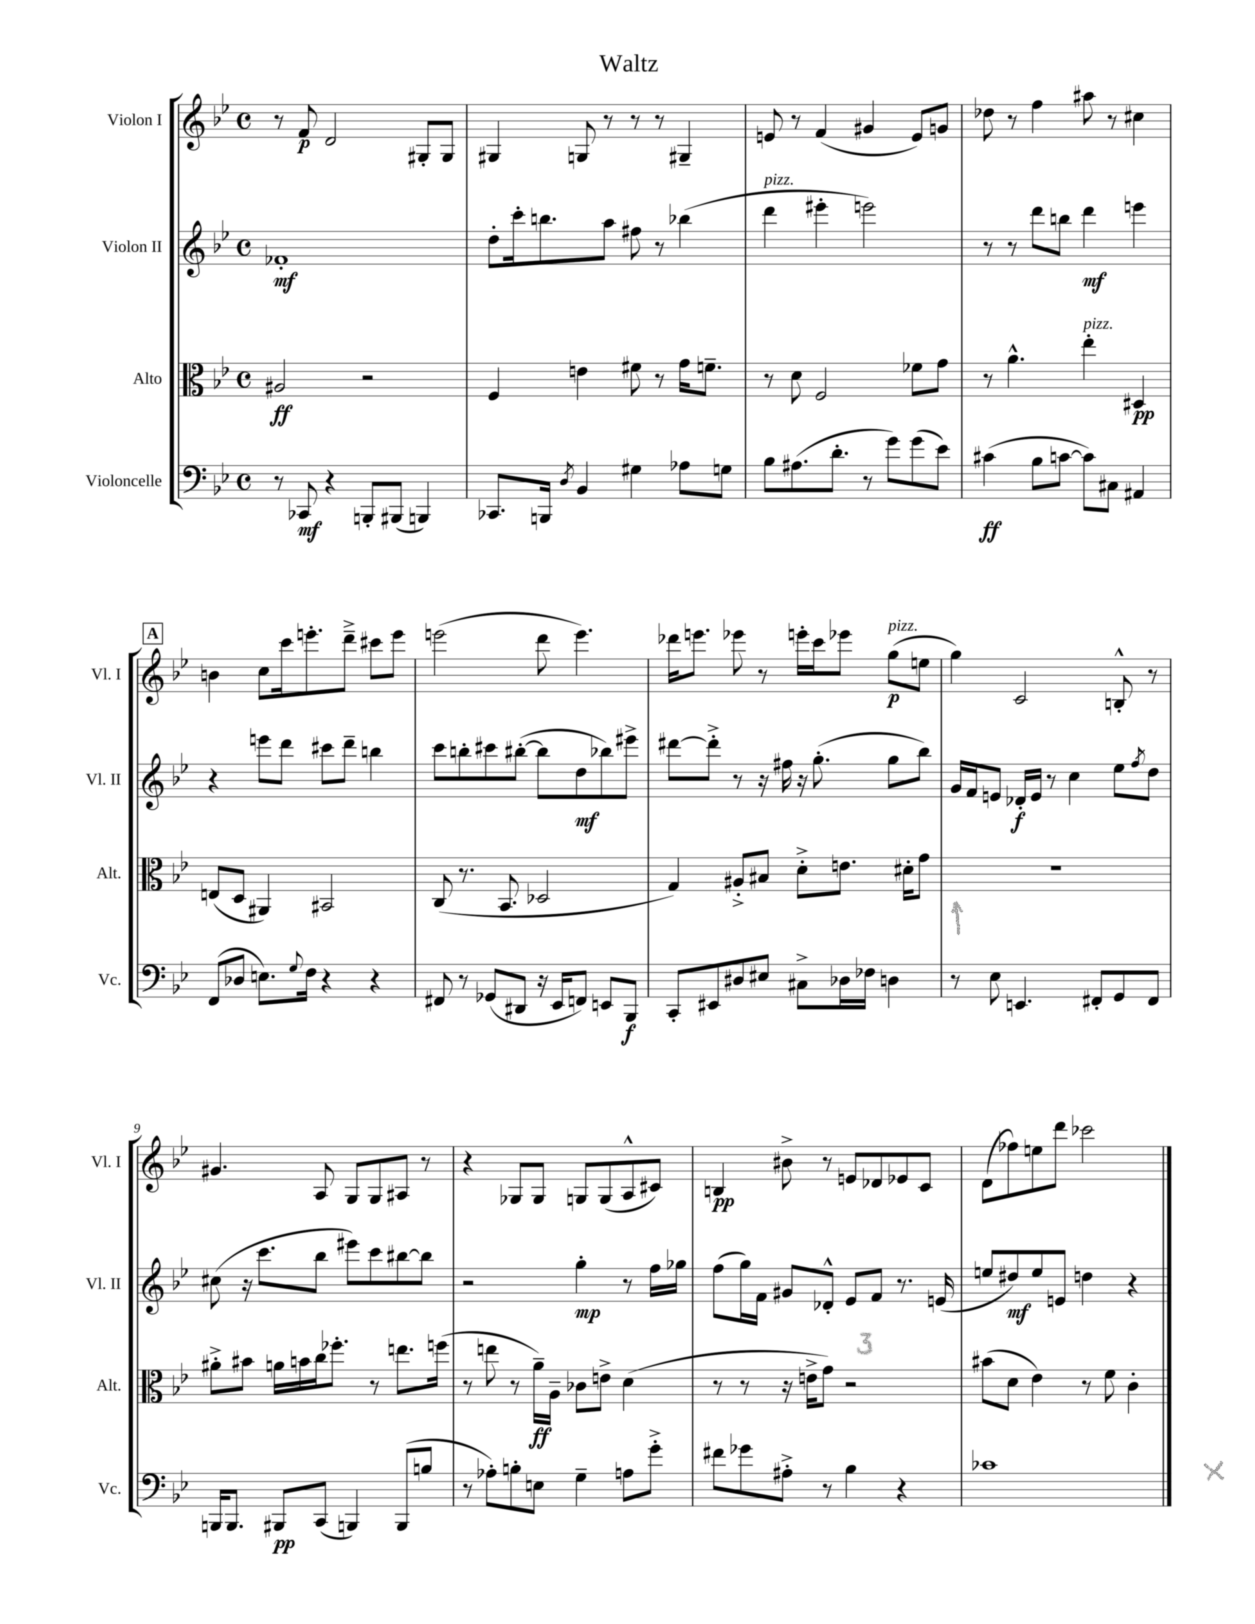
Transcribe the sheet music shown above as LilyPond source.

\header { title = "Waltz" }
<<
\new StaffGroup <<
\new Staff = "s0" \with { instrumentName = "Violon I" shortInstrumentName = "Vl. I" } {
    \clef treble \key bes \major \defaultTimeSignature \time 4/4
    r8 f'8\p d'2 gis8-. gis8 |
    gis4 g8 r8 r8 r8 gis4-- |
    e'8 r8 f'4( gis'4 e'8) g'8 |
    des''8 r8 f''4 ais''8 r8 cis''4 |
    \mark \markup { \box "A" } b'4 c''8 c'''16 e'''8.-. d'''8---> cis'''8 e'''8 |
    e'''2( d'''8 e'''4.) |
    des'''16 e'''8. ees'''8 r8 e'''16-. c'''16 ees'''8 g''8\p^\markup { \italic "pizz." }( e''8 |
    g''4) c'2 b8-.-^ r8 |
    gis'4. a8 g8 g8 ais8 r8 |
    r4 ges8 ges8 g8 g8( a8-^ cis'8) |
    b4\pp bis'8-> r8 e'8 des'8 ees'8 c'8 |
    d'8( fes''8) e''8 d'''8 ces'''2 \bar "|." |
}
\new Staff = "s1" \with { instrumentName = "Violon II" shortInstrumentName = "Vl. II" } {
    \clef treble \key bes \major \defaultTimeSignature \time 4/4
    fes'1-.\mf |
    d''8-. c'''16-. b''8. a''8 fis''8 r8 bes''4( |
    d'''4^\markup { \italic "pizz." } eis'''4-. e'''2) |
    r8 r8 d'''8 b''8 d'''4\mf e'''4 |
    \mark \markup { \box "A" } r4 e'''8 d'''8 cis'''8 d'''8-- b''4 |
    c'''8 b''8-. cis'''8 bis''8~-.( bis''8 d''8\mf bes''8) eis'''8-> |
    dis'''8~ dis'''8-.-> r8 r16 fis''16 r16 g''8.-.( g''8 bes''8) |
    g'16 f'16 e'8 des'16-.\f e'16 r8 c''4 ees''8 \acciaccatura { f''8 } d''8 |
    cis''8( r16 c'''8. bes''8 eis'''8) c'''8 bis''8~ bis''8 |
    r2 g''4-.\mp r8 f''16 ges''16 |
    f''8( g''16) f'16 gis'8 des'8-.-^ ees'8 f'8 r8. e'16( |
    e''8 dis''8\mf) e''8 e'8 d''4 r4 \bar "|." |
}
\new Staff = "s2" \with { instrumentName = "Alto" shortInstrumentName = "Alt." } {
    \clef alto \key bes \major \defaultTimeSignature \time 4/4
    ais2\ff r2 |
    f4 e'4 fis'8 r8 g'16 f'8.-- |
    r8 d'8 f2 fes'8 g'8 |
    r8 a'4.-^ ees''4-.^\markup { \italic "pizz." } dis4\pp |
    \mark \markup { \box "A" } e8( d8 ais,4) bis,2 |
    c8( r8. bes,8. des2 |
    g4) ais8-.-> bis8 d'8-.-> e'8. dis'16-. g'8 |
    R1 |
    ais'8-.-> bis'8 a'16 b'16 c''16 fes''8.-. r8 e''8. f''16( |
    r8 e''8 r8 a'16--\ff) a16-- ces'8 e'8-> d'4( |
    r8 r8 r16 e'16-> g'8) r2 |
    bis'8( d'8 ees'4) r8 f'8 c'4-. \bar "|." |
}
\new Staff = "s3" \with { instrumentName = "Violoncelle" shortInstrumentName = "Vc." } {
    \clef bass \key bes \major \defaultTimeSignature \time 4/4
    r8 ces,8\mf r4 b,,8-. bis,,8( b,,4) |
    ces,8. b,,16 \acciaccatura { d8 } bes,4 gis4 aes8 g8 |
    bes8 ais8.( d'8.-. r8 g'8) g'8( ees'8) |
    cis'4\ff( bes8 c'8~ c'8) cis8 ais,4 |
    \mark \markup { \box "A" } f,8( des8 e8.) \appoggiatura { g8 } f16 r4 r4 |
    fis,8 r8 ges,8( dis,8 r16 ees,16 f,8) e,8 bes,,8\f |
    c,8-. eis,8 dis8 eis8 cis8-> des16 fes16 d4 |
    r8 ees8 e,4. fis,8-. g,8 fis,8 |
    b,,16 b,,8. bis,,8\pp c,8( b,,4) b,,8( b8 |
    r8 aes8-.) b8-. e8 g4-- a8 g'8-.-> |
    fis'8 ges'8 ais8-.-> r8 bes4 r4 |
    ces'1 \bar "|." |
}
>>
>>
